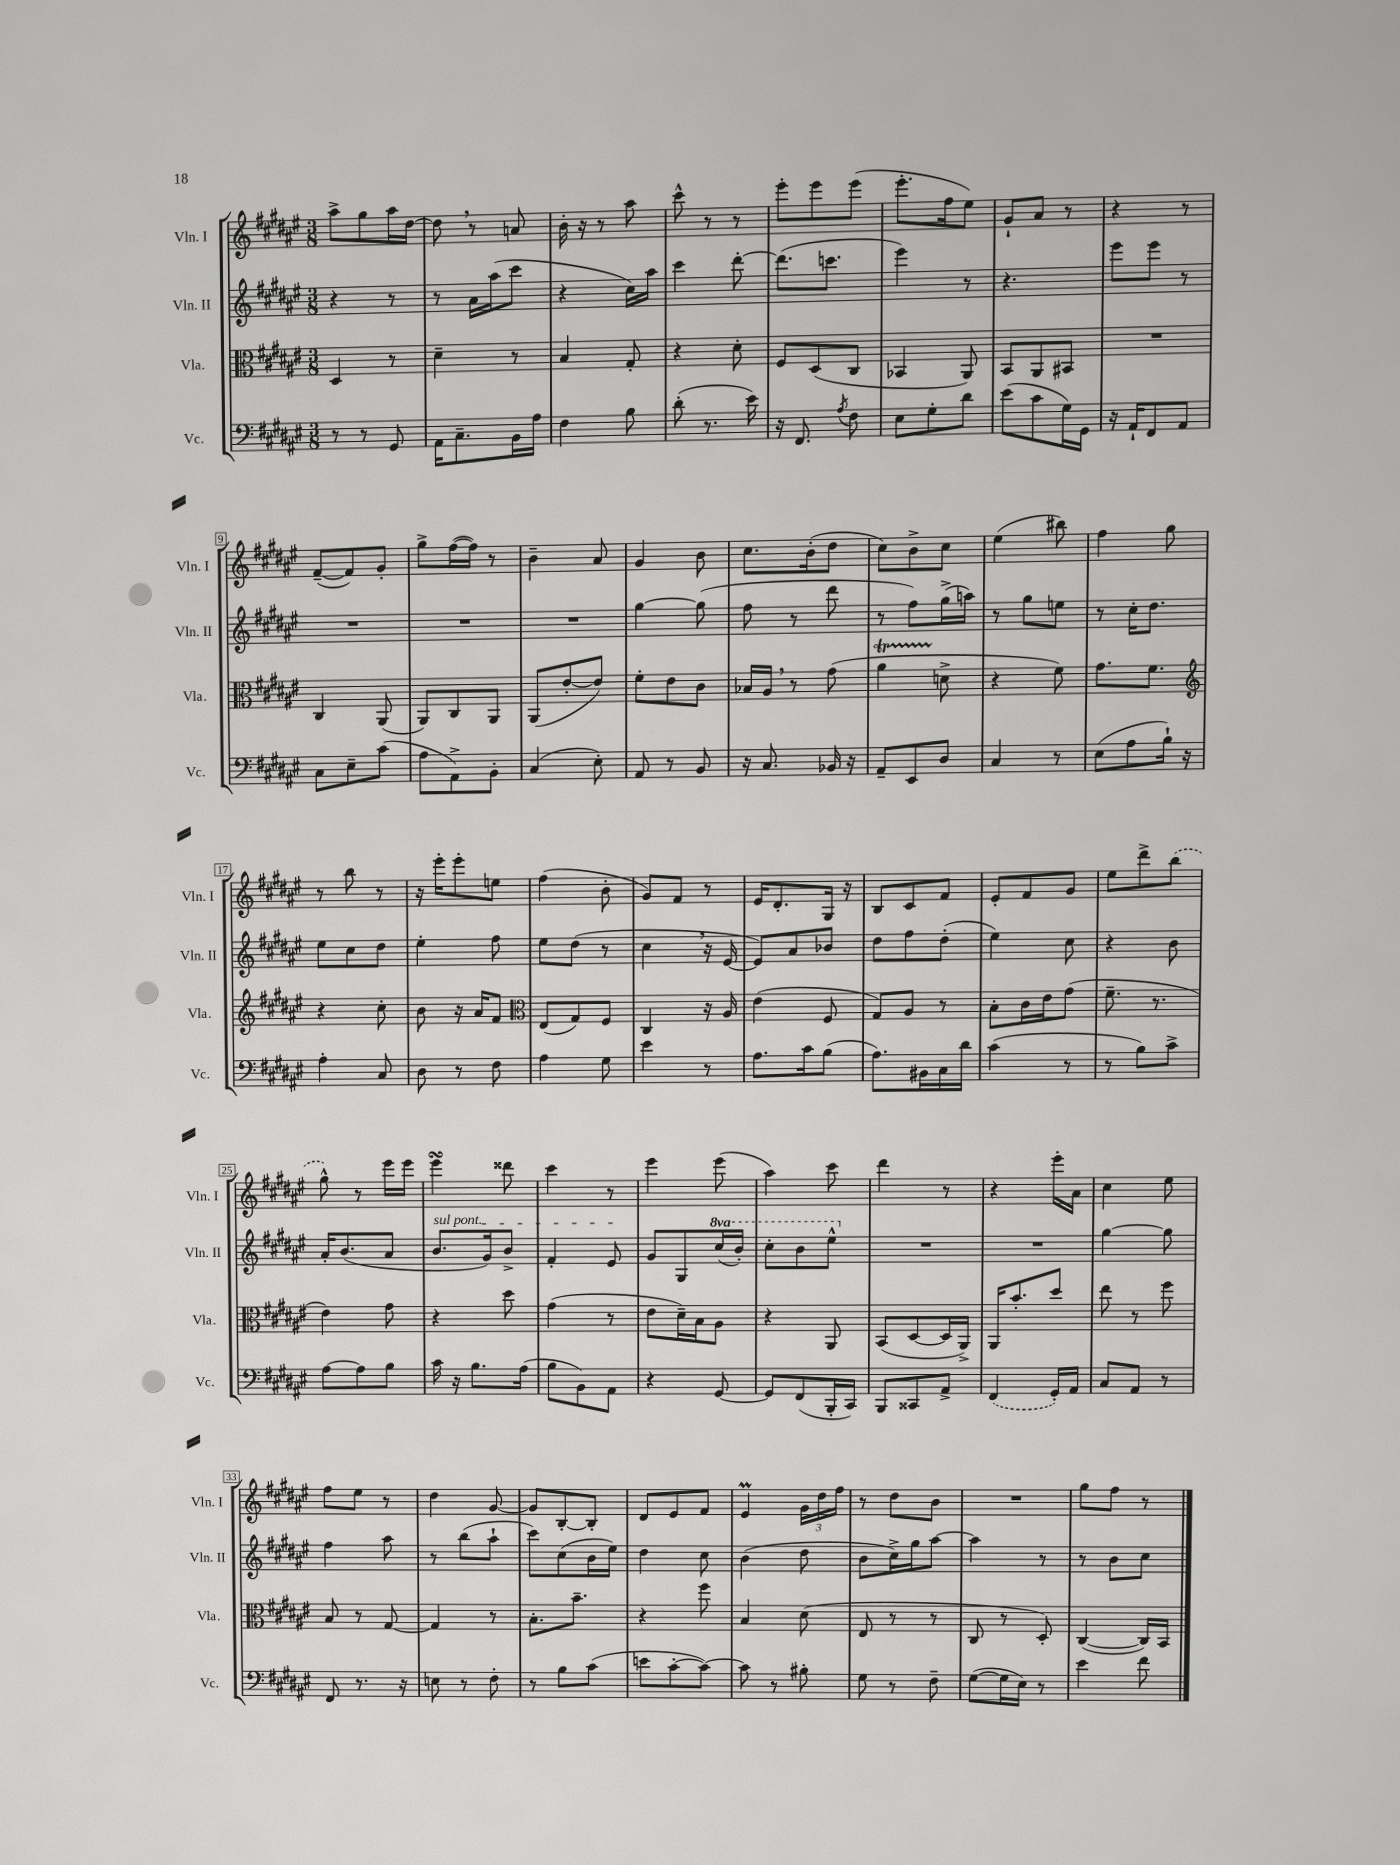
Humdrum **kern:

**kern	**kern	**kern	**kern
*staff4	*staff3	*staff2	*staff1
*clefF4	*clefC3	*clefG2	*clefG2
*k[f#c#g#d#a#e#]	*k[f#c#g#d#a#e#]	*k[f#c#g#d#a#e#]	*k[f#c#g#d#a#e#]
*M3/8	*M3/8	*M3/8	*M3/8
8r	4D#	4r	8aa#^
8r	.	.	8gg#
8GG#	8r	8r	16aa#
.	.	.	[16dd#
=	=	=	=
16AA#	4d#~	8r	8dd#]
8.C#~	.	.	.
.	.	16a#	8r
.	.	(16aa#	.
16BB	8r	8ccc#	8a
16A#	.	.	.
=	=	=	=
4F#	4B	4r	16b'
.	.	.	16r
.	.	.	8r
8B	8G#'	16cc#)	8aa#
.	.	16aa#	.
=	=	=	=
(8d#'	4r	4ccc#	8ccc#^^
8.r	.	.	8r
.	8d#'	[8ddd#'	8r
16e#)	.	.	.
=	=	=	=
16r	8F#	(8.ddd#]	8eee#'
8.FF#	.	.	.
.	(8D#	.	8eee#
.	.	8.ccc	.
8qA#	.	.	.
8F#	8C#	.	(8eee#
=	=	=	=
8E#	4BB-	4eee#)	8.eee#'
8G#'	.	.	.
.	.	.	16ff#
8d#	8AA#)	8r	8ee#)
=	=	=	=
(8e#	8BB	4.r	8g#`
8c#	8AA#	.	8a#
16G#)	8BB#	.	8r
16GG#	.	.	.
=	=	=	=
16r	4.r	8eee#	4r
16AA#`	.	.	.
8FF#	.	8eee#	.
8AA#	.	8r	8r
=	=	=	=
8C#	4C#	4.r	([8f#~
8E#~	.	.	8f#])
(8c#	(8AA#	.	8g#'
=	=	=	=
8A#	8AA#)	4.r	8gg#^
8AA#^)	8C#	.	([16ff#
.	.	.	16ff#])
8BB'	8AA#	.	8r
=	=	=	=
(4C#	(8AA#	4.r	4b~
.	[8e#'	.	.
8E#')	8e#])	.	8a#
=	=	=	=
8AA#	8f#'	[4gg#	4g#
8r	8e#	.	.
8BB	8c#	(8gg#]	8b
=	=	=	=
16r	16B-	8ff#	8.cc#
8.C#	16A#	.	.
.	8r	8r	.
.	.	.	(16b'
16BB-	(8g#	8ddd#	8dd#
16r	.	.	.
=	=	=	=
8AA#~	4a#	8r	8cc#)
8EE#	.	8ff#)	8b^
8D#	8d^	(16gg#^	8cc#
.	.	16aa)	.
=	=	=	=
4C#	4r	8r	(4ee#
.	.	8gg#	.
8r	8f#)	8ee	8bb#)
=	=	=	=
(8E#	8.g#	8r	4ff#
8A#	.	16cc#'	.
.	8.f#	8.dd#	.
16B`)	.	.	8gg#
16r	.	.	.
=	=	=	=
*	*clefG2	*	*
4A#'	4r	8ee#	8r
.	.	8cc#	8bb
8C#	8cc#'	8dd#	8r
=	=	=	=
8D#	8b	4ee#'	16r
.	.	.	16eee#'
8r	16r	.	8eee#'
.	16a#	.	.
8F#	8f#	8ff#	8ee
=	=	=	=
*	*clefC3	*	*
4A#	(8E#	8ee#	(4ff#
.	8G#)	(8dd#	.
8G#	8F#	8r	8b'
=	=	=	=
4e#	4C#	4cc#	8g#)
.	.	.	8f#
8r	16r	16r	8r
.	16A#	[16e#	.
=	=	=	=
8.A#	(4e#	8e#])	16e#
.	.	.	8.d#'
.	.	8a#	.
16c#	.	.	.
(8B	8F#	8b-	16G#
.	.	.	16r
=	=	=	=
8.A#)	8G#)	8dd#	8B
.	8A#	8ff#	8c#
16BB#	.	.	.
16C#	8r	(8dd#'	8f#
16d#	.	.	.
=	=	=	=
(4c#	8B'	4ee#)	8e#'
.	16c#	.	8f#
.	16e#	.	.
8r	(8g#	8cc#	8g#
=	=	=	=
8r	8.f#~	4r	8ee#
8B)	.	.	8ddd#^
.	8.r	.	.
8c#^	.	8b	(8bb
=	=	=	=
[8A#	4e#)	16a#'	8gg#^^)
.	.	(8.b	.
8A#]	.	.	8r
8B	8g#	8a#	16eee#
.	.	.	16eee#
=	=	=	=
16c#	4r	8.b	4eee#
16r	.	.	.
8.B	.	.	.
.	.	16g#)	.
.	8dd#	8b^	8ddd##
(16A#	.	.	.
=	=	=	=
8B	(4g#	4f#'	4ccc#
8BB)	.	.	.
8AA#	8r	8e#	8r
=	=	=	=
4r	8e#	8g#	4eee#
.	16d#~)	8G#	.
.	16B	.	.
[8GG#	8A#	(16ccc#	(8eee#
.	.	16bb')	.
=	=	=	=
8GG#]	4r	8ccc#'	4aa#)
(8FF#	.	8bb	.
16BBB'	8AA#	8eee#^^	8ccc#
16CC#)	.	.	.
=	=	=	=
8BBB	(8BB	4.r	4ddd#
8CC##	[8D#	.	.
8AA#^	16D#]	.	8r
.	16AA#^)	.	.
=	=	=	=
(4FF#	16AA#	4.r	4r
.	8.b'	.	.
16GG#')	8dd#	.	16eee#'
16AA#	.	.	16a#
=	=	=	=
8C#	8ee#	[4gg#	4cc#
8AA#	8r	.	.
8r	8ff#	8gg#]	8ee#
=	=	=	=
8FF#	8B	4ff#	8ff#
8.r	8r	.	8ee#
.	[8G#	8aa#	8r
16r	.	.	.
=	=	=	=
8E	4G#]	8r	4dd#
8r	.	(8bb	.
8F#'	8r	8aa#`	[8g#
=	=	=	=
8r	8.B'	8ccc#)	8g#]
8B	.	(8cc#	[8B'
.	8.b~	.	.
(8c#	.	16b	8B']
.	.	16ee#)	.
=	=	=	=
8e	4r	4dd#	8d#
[8c#'	.	.	8e#
8c#_)	8ff#	8cc#	8f#
=	=	=	=
8c#]	4B	(4b	4e#
8r	.	.	.
8B#'	(8d#	8dd#	24g#
.	.	.	24dd#
.	.	.	24ff#
=	=	=	=
8G#	8E#	8b	8r
8r	8r	16cc#^)	8dd#
.	.	16gg#	.
8F#~	8r	[8aa#	8b
=	=	=	=
([8G#	8C#	4aa#]	4.r
16G#]	8r	.	.
16E#)	.	.	.
8r	8D#')	8r	.
=	=	=	=
4e#	([4C#	8r	8gg#
.	.	8b	8ff#
8f#	16C#])	8cc#	8r
.	16BB	.	.
==	==	==	==
*-	*-	*-	*-
